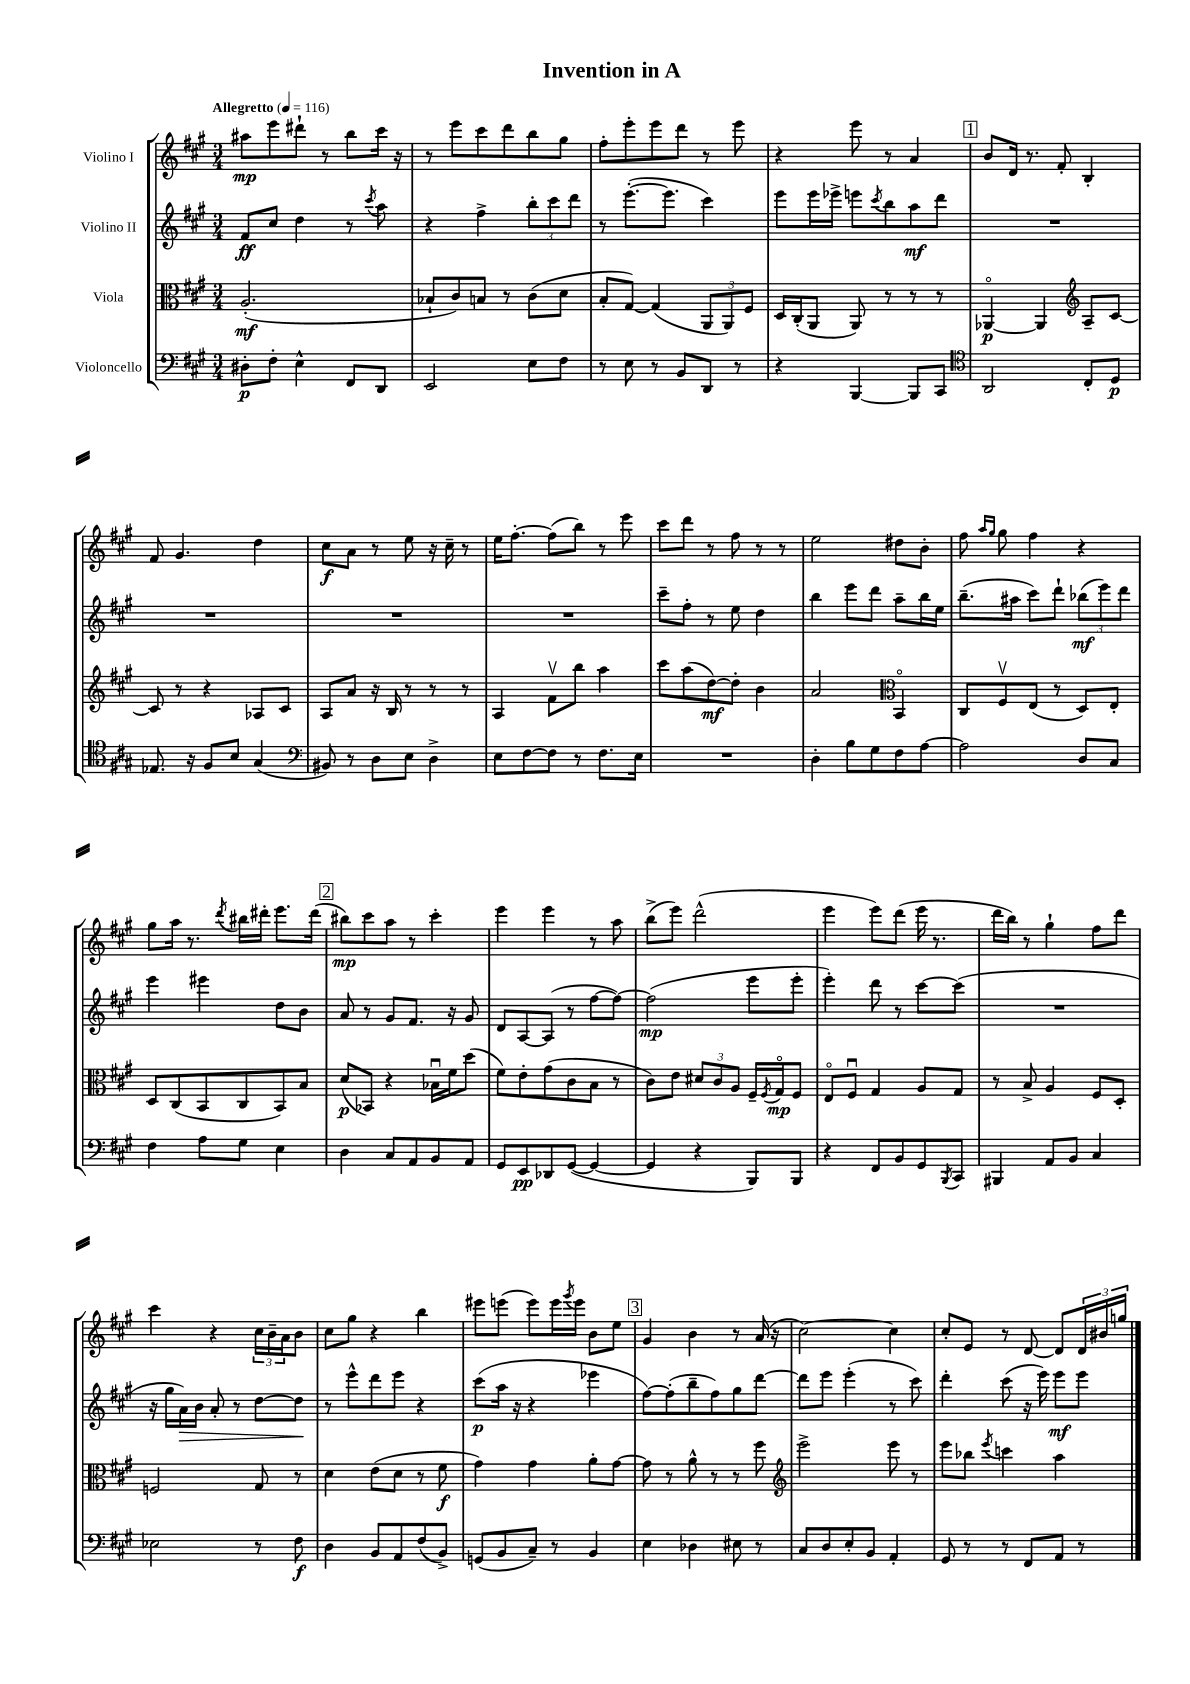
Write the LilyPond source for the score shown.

\header { title = "Invention in A" }
<<
\new StaffGroup <<
\new Staff = "s0" \with { instrumentName = "Violino I" } {
    \clef treble \key a \major \numericTimeSignature \time 3/4 \tempo "Allegretto" 4 = 116
    ais''8\mp e'''8 dis'''8-! r8 b''8 cis'''16 r16 |
    r8 e'''8 cis'''8 d'''8 b''8 gis''8 |
    fis''8-. e'''8-. e'''8 d'''8 r8 e'''8 |
    r4 e'''8 r8 a'4 |
    \mark \markup { \box "1" } b'8 d'16 r8. fis'8-. b4-. |
    fis'8 gis'4. d''4 |
    cis''8\f a'8 r8 e''8 r16 cis''16-- r8 |
    e''16 fis''8.~-. fis''8( b''8) r8 e'''8 |
    cis'''8 d'''8 r8 fis''8 r8 r8 |
    e''2 dis''8 b'8-. |
    fis''8 \grace { a''16 gis''16 } gis''8 fis''4 r4 |
    gis''8 a''16 r8. \acciaccatura { d'''8 } bis''16 dis'''16-. e'''8. dis'''16( |
    \mark \markup { \box "2" } bis''8\mp) cis'''8 a''8 r8 cis'''4-. |
    e'''4 e'''4 r8 a''8 |
    b''8->( e'''8) d'''2-^( |
    e'''4 e'''8) d'''8( e'''16 r8. |
    d'''16 b''16) r8 gis''4-! fis''8 d'''8 |
    cis'''4 r4 \tuplet 3/2 { cis''16 b'16-- a'16 } b'8 |
    cis''8 gis''8 r4 b''4 |
    eis'''8 e'''8( e'''8) e'''16 \acciaccatura { gis'''8 } e'''16 b'8 e''8 |
    \mark \markup { \box "3" } gis'4 b'4 r8 a'16( r16 |
    cis''2~) cis''4 |
    cis''8-. e'8 r8 d'8~ d'8 \tuplet 3/2 { d'16 bis'16 g''16 } \bar "|." |
}
\new Staff = "s1" \with { instrumentName = "Violino II" } {
    \clef treble \key a \major \numericTimeSignature \time 3/4
    fis'8\ff cis''8 d''4 r8 \acciaccatura { cis'''8 } a''8 |
    r4 fis''4-> \tuplet 3/2 { b''8-. cis'''8 d'''8 } |
    r8 e'''8.~-.( e'''8. cis'''4) |
    e'''8 e'''16 ees'''16-> e'''8 \acciaccatura { cis'''8 } b''8 a''8\mf d'''8 |
    \mark \markup { \box "1" } R2. |
    R2. |
    R2. |
    R2. |
    cis'''8-- fis''8-. r8 e''8 d''4 |
    b''4 e'''8 d'''8 a''8-- b''16 e''16 |
    b''8.--( ais''16 cis'''8) d'''8-! \tuplet 3/2 { bes''8\mf( e'''8) d'''8 } |
    e'''4 eis'''4 d''8 b'8 |
    \mark \markup { \box "2" } a'8 r8 gis'8 fis'8. r16 gis'8 |
    d'8 a8~ a8( r8 fis''8~ fis''8~) |
    fis''2\mp( e'''8 e'''8-. |
    e'''4-.) d'''8 r8 cis'''8~ cis'''8( |
    R2. |
    r16 gis''16 a'16\>) b'16 a'8-. r8 d''8~ d''8\! |
    r8 e'''8-^ d'''8 e'''8 r4 |
    cis'''8\p( a''16 r16 r4 ees'''4 |
    \mark \markup { \box "3" } fis''8~) fis''8-.( b''8-- fis''8) gis''8 d'''8~ |
    d'''8 e'''8 e'''4-.( r8 cis'''8) |
    d'''4-. cis'''8( r16 e'''16) e'''8\mf e'''8 \bar "|." |
}
\new Staff = "s2" \with { instrumentName = "Viola" } {
    \clef alto \key a \major \numericTimeSignature \time 3/4
    a2.-.\mf( |
    bes8-! cis'8) b8 r8 cis'8( d'8 |
    b8-. gis8~) gis4( \tuplet 3/2 { a,8 a,8) fis8 } |
    d16 cis16-.( a,8 a,8) r8 r8 r8 |
    \mark \markup { \box "1" } aes,4~\flageolet\p aes,4 \clef treble a8-- cis'8~ |
    cis'8 r8 r4 aes8 cis'8 |
    a8 a'8 r16 b16 r8 r8 r8 |
    a4 fis'8\upbow b''8 a''4 |
    cis'''8 a''8( d''8~\mf) d''8-. b'4 |
    a'2 \clef alto b,4\flageolet |
    cis8 fis8\upbow e8( r8 d8) e8-. |
    d8 cis8( b,8 cis8 b,8) b8 |
    \mark \markup { \box "2" } d'8\p( bes,8) r4 bes16\downbow fis'16 d''8( |
    fis'8) e'8-. gis'8( cis'8 b8 r8 |
    cis'8) e'8 \tuplet 3/2 { dis'8 cis'8 a8 } fis16-- \acciaccatura { fis8 } gis16\flageolet\mp fis8 |
    e8\flageolet fis8\downbow gis4 a8 gis8 |
    r8 b8-> a4 fis8 d8-. |
    f2 gis8 r8 |
    d'4 e'8( d'8 r8 fis'8\f |
    gis'4) gis'4 a'8-. gis'8~ |
    \mark \markup { \box "3" } gis'8 r8 a'8-^ r8 r8 fis''8 |
    \clef treble e'''2-> e'''8 r8 |
    e'''8 bes''8 \acciaccatura { e'''8 } c'''4 a''4 \bar "|." |
}
\new Staff = "s3" \with { instrumentName = "Violoncello" } {
    \clef bass \key a \major \numericTimeSignature \time 3/4
    dis8-.\p fis8-. e4-^ fis,8 d,8 |
    e,2 e8 fis8 |
    r8 e8 r8 b,8 d,8 r8 |
    r4 b,,4~ b,,8 cis,8 |
    \mark \markup { \box "1" } \clef tenor a,2 cis8-. d8\p |
    ees8. r16 fis8 b8 gis4( |
    \clef bass bis,8) r8 d8 e8 d4-> |
    e8 fis8~ fis8 r8 fis8. e16 |
    R2. |
    d4-. b8 gis8 fis8 a8~ |
    a2 d8 cis8 |
    fis4 a8 gis8 e4 |
    \mark \markup { \box "2" } d4 cis8 a,8 b,8 a,8 |
    gis,8 e,8\pp des,8 gis,8~( gis,4~ |
    gis,4 r4 b,,8) b,,8 |
    r4 fis,8 b,8 gis,8 \acciaccatura { b,,8 } cis,8 |
    bis,,4 a,8 b,8 cis4 |
    ees2 r8 fis8\f |
    d4 b,8 a,8 fis8( b,8->) |
    g,8( b,8 cis8--) r8 b,4 |
    \mark \markup { \box "3" } e4 des4 eis8 r8 |
    cis8 d8 e8-. b,8 a,4-. |
    gis,8 r8 r8 fis,8 a,8 r8 \bar "|." |
}
>>
>>
\layout { \context { \Score \remove "Bar_number_engraver" } }
